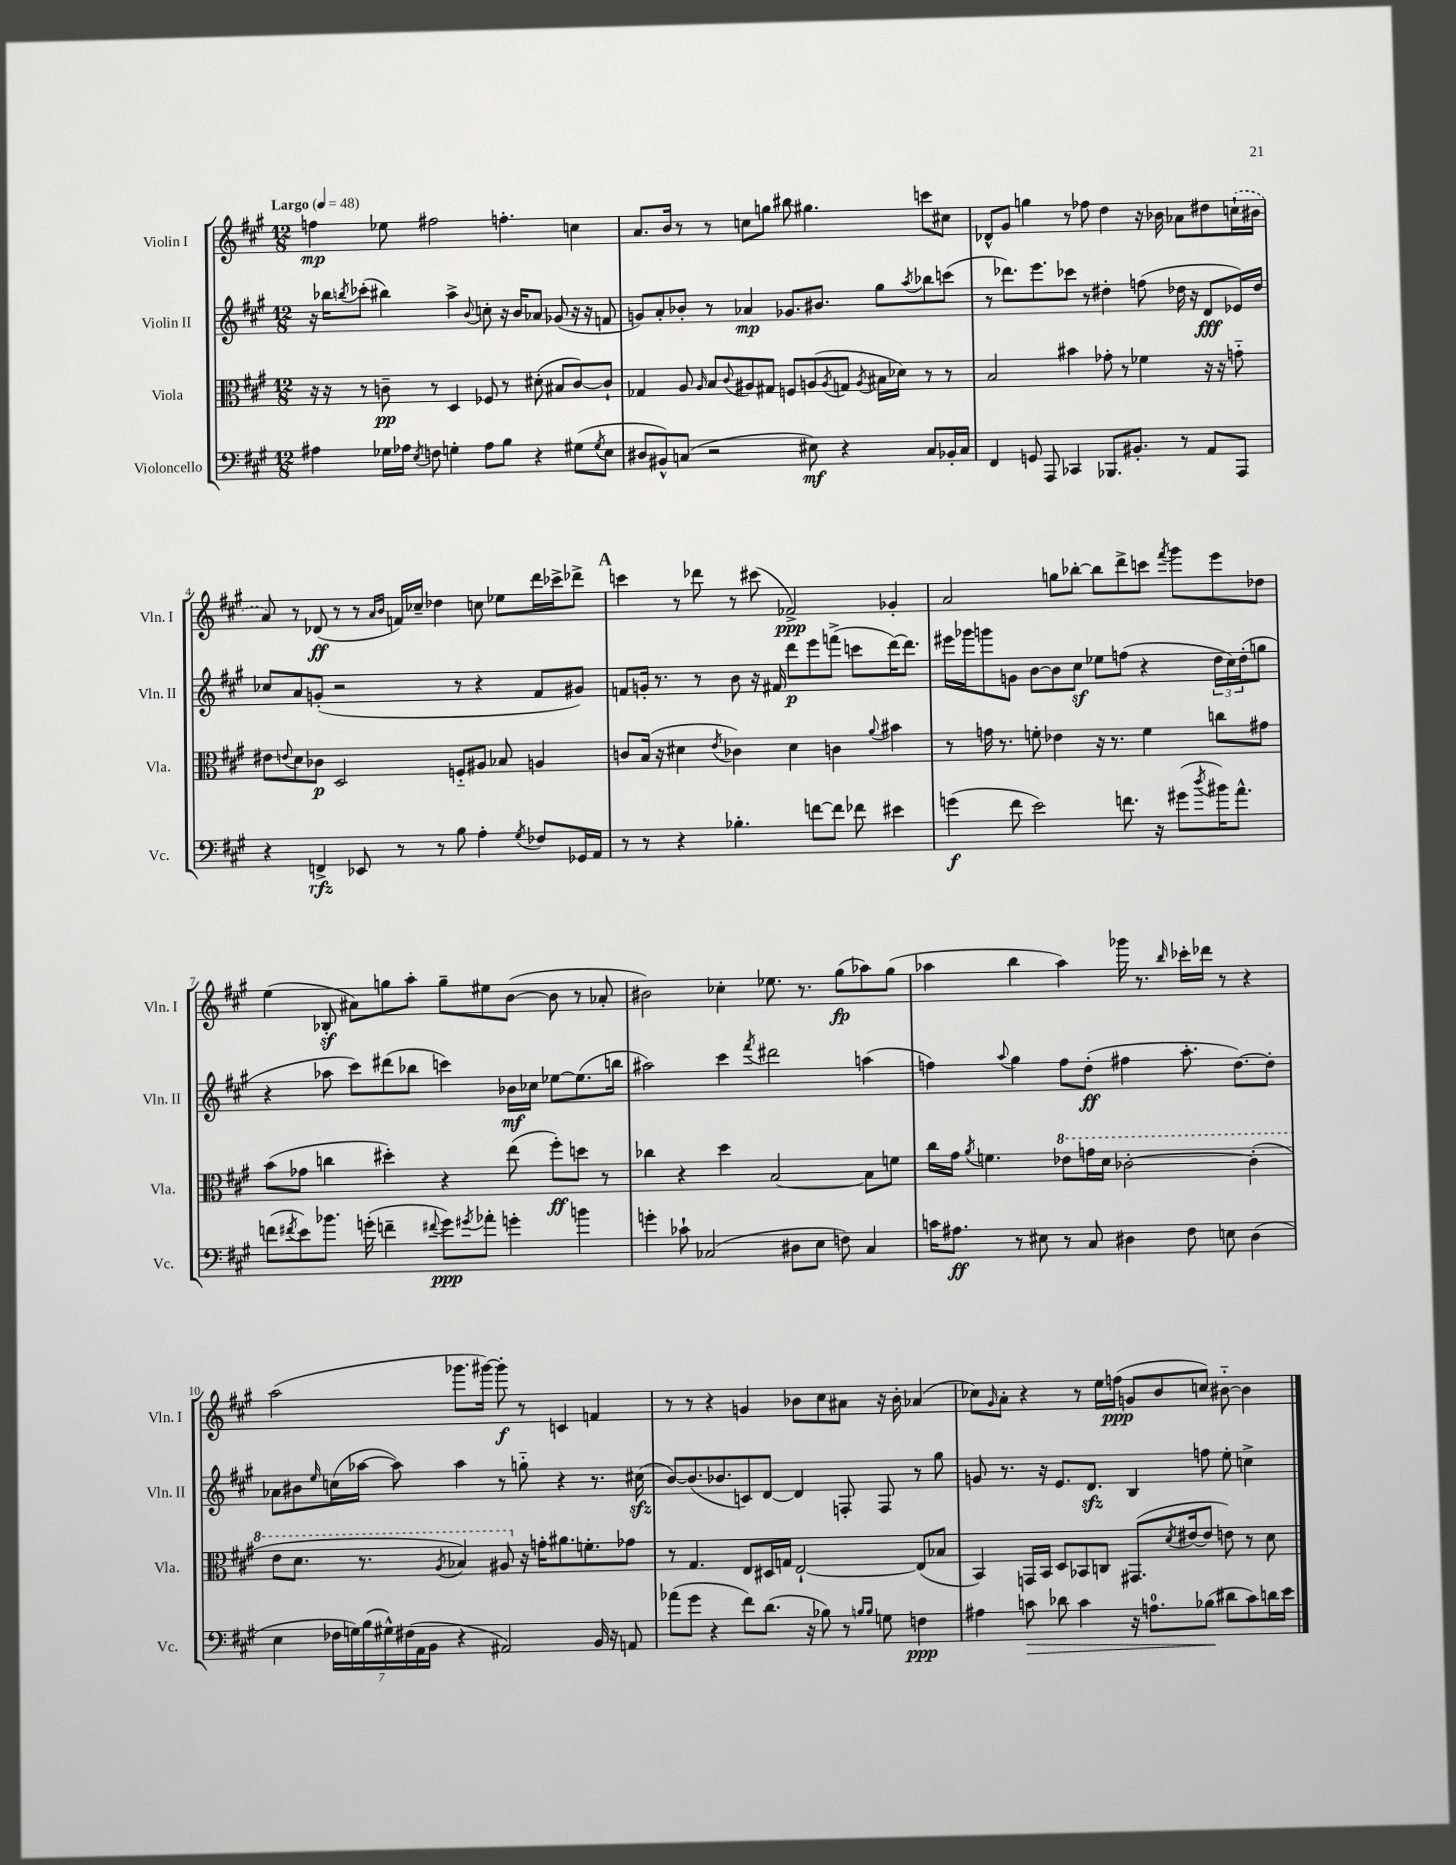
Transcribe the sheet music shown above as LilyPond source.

<<
\new StaffGroup <<
\new Staff = "s0" \with { instrumentName = "Violin I" shortInstrumentName = "Vln. I" } {
    \clef treble \key a \major \numericTimeSignature \time 12/8 \tempo "Largo" 4 = 48
    f''4\mp ees''8 fis''2 f''4.-. c''4 |
    a'8. b'16 r8 r8 c''8 g''8 bis''8 gis''4. c'''8 cis''8 |
    des'8-^ gis'8 g''4 r8 fes''8 d''4 r16 bes'16 aes'8 dis''8 \once \slurDashed c''16-!( bis'16 |
    a'8) r8 des'8\ff( r8 r8 \grace { a'16 b'16 } f'16) ces''16-- des''4 c''8 ees''8 d'''16 ces'''16-> des'''8-> |
    \mark \markup { \bold "A" } c'''4 r8 des'''8 r8 cis'''8( fes'2->\ppp) ges'4-. |
    a'2 g''8 bes''8~-. bes''8 d'''8-> c'''8 \acciaccatura { fis'''8 } gis'''8 e'''8 des''8 |
    e''4( bes8-.\sf ais'8) g''8 a''8-. g''8-- eis''8 b'8~( b'8 r8 aes'8-. |
    bis'2) ces''4-. ees''8. r8. gis''8\fp( aes''8) gis''8( |
    aes''4 b''4 aes''4) ges'''16 r8. \grace { b''16 } ces'''16-. des'''16 r8 r4 |
    a''2( ges'''8. gis'''16~) gis'''8-.\f r8 c'4 f'4 |
    r8 r8 r4 g'4 bes'8 cis''8 ais'8 r16 bes'16-. aes'4( |
    ces''8) \grace { gis'16 } a'8-. r4 r8 e''16 f''16\ppp( g'8 b'8 c''8) bis'8~-_ bis'4 \bar "|." |
}
\new Staff = "s1" \with { instrumentName = "Violin II" shortInstrumentName = "Vln. II" } {
    \clef treble \key a \major \numericTimeSignature \time 12/8
    r16 bes''16 \acciaccatura { b''8 } ces'''8-.( bis''4) a''4-> \appoggiatura { b'8 } c''8-. r16 b'16 aes'8 ges'8( r16 r16 f'8 |
    g'8) a'8-. bes'8-. r8 aes'4\mp ges'8. bis'8. gis''8 \acciaccatura { a''8 } bes''8 c'''8( |
    r8 des'''8.) e'''8. ces'''8 r8 dis''4-. f''8( des''16 r16 d'8\fff ees'16) des''16 |
    ces''8 a'8 g'8-.( r2 r8 r4 fis'8 gis'8) |
    \mark \markup { \bold "A" } f'8 g'16-. r8. r8 b'8 r16 fis'16 d'''8\p e'''8 f'''8->( c'''8 d'''16~) d'''8. |
    eis'''16 ges'''16 g'''8 g'8 b'8~ b'8 cis''8\sf ees''8 f''8( r4 \tuplet 3/2 { d''16 cis''16) d''16-.( } g''8 |
    r4 aes''8 cis'''8) dis'''8( bes''8 c'''4) bes'16\mf ces''16 ees''8~ ees''8.( b''16 |
    ais''2) cis'''4 \acciaccatura { fis'''8 } dis'''2 a''4( |
    f''4) \appoggiatura { a''8 } gis''4 f''8 d''8-.\ff( fis''4 a''8.-. d''8.~) d''8-. |
    aes'8 bis'8 \grace { e''16 } c''16( aes''16~ aes''8) aes''4 r8 g''8-_ r4 r8. cis''16\sfz( |
    b'8~) b'8.( bes'8. c'8) d'8~ d'4 f8-. f8 r8 gis''8 |
    g'8 r8. r16 e'8. d'8.\sfz b4 f''8 e''8-. c''4-> \bar "|." |
}
\new Staff = "s2" \with { instrumentName = "Viola" shortInstrumentName = "Vla." } {
    \clef alto \key a \major \numericTimeSignature \time 12/8
    r16 r16 r8 c'8--\pp r8 d4 fes8 r8 dis'8-.( bis8 c'8~) c'8-! |
    ges4 a8 \grace { a16 } b8 \appoggiatura { cis'8 } ais8 gis8 f8 a8( \acciaccatura { a8 } g8 \acciaccatura { a8 } bis16 des'16) r8 r8 |
    b2 bis'4 ges'8-. r8 fes'4 r16 r16 g'8-_ |
    eis'8 \appoggiatura { e'8 } d'8 ces'8\p d2 f8-_ ais8 bes8 a4 |
    \mark \markup { \bold "A" } c'8 b16( r16 dis'4 \acciaccatura { e'8 } ces'4) dis'4 c'4 \appoggiatura { a'8 } bis'4 |
    r8 g'16 r8. f'8-. ees'4 r16 r8. f'4 c''8 gis'8 |
    b'8( ges'8 c''4 dis''4-.) r4 e''8( fis''8-.\ff) d''8 r8 |
    ces''4 r4 d''4 b2~ b8 f'8 |
    cis''16 gis'16 \acciaccatura { a'8 } f'4. \ottava #1 ees''8 g''16 d''16 ces''2~-. ces''4-.( |
    e''8 d''8. r8. \acciaccatura { a'8 } bes'4) ais'8 \ottava #0 r16 g'16-. ais'!8. f'8.-. ges'8 |
    r8 gis4. e8 dis16 g16 e2~-! e8( bes8 |
    b,4) g,16 b,16 d8 bes,8 c8 gis,8.( \acciaccatura { d'8 } eis'16~ eis'8 e'8) r8 d'8 \bar "|." |
}
\new Staff = "s3" \with { instrumentName = "Violoncello" shortInstrumentName = "Vc." } {
    \clef bass \key a \major \numericTimeSignature \time 12/8
    ais4 ges16 aes16 \acciaccatura { e8 } f8 g4-. aes8 b8 r4 gis8( \acciaccatura { gis8 } e8 |
    dis8 bis,8-^) c8( r2 eis8\mf) r4 c8 bes,16-. c16 |
    fis,4 g,8 a,,8 ces,4 bes,,8. bis,8.-. r8 a,8 a,,8 |
    r4 f,4->\rfz ees,8 r8 r8 b8 a4-. \acciaccatura { gis8 } fes8 ges,16 a,16 |
    \mark \markup { \bold "A" } r8 r8 r4 bes4.-. f'8~ f'8 fes'8 eis'4 |
    g'4\f( fis'8 e'2) f'8. r16 gis'8( \acciaccatura { d''8 } bis'16) a'8.-^ |
    f'8( \acciaccatura { fis'8 } e'8) bes'8. g'16-.( f'4-- \appoggiatura { fis'8 } g'8\ppp) \acciaccatura { gis'8 } aes'8-. g'4-. b'4 |
    g'4-. ces'8-! ces2( dis8 e8 f8) ces4 |
    c'16 ais8.\ff r8 eis8 r8 cis8 dis4 fis8 e8 dis4( |
    e4 \tuplet 7/4 { fes16 g16) b16( gis16-^) fis16( a,16 b,16 } r4 ais,2) b,16 r16 a,8 |
    aes'8( gis'8 r4 fis'8) d'8.( r16 bes8) r8 \grace { b16 b16 } g8 f4\ppp |
    ais4 c'8\> des'8 c'4 r16 a8.-0 bes8\!( dis'8 c'8) d'16 e'16 \bar "|." |
}
>>
>>
